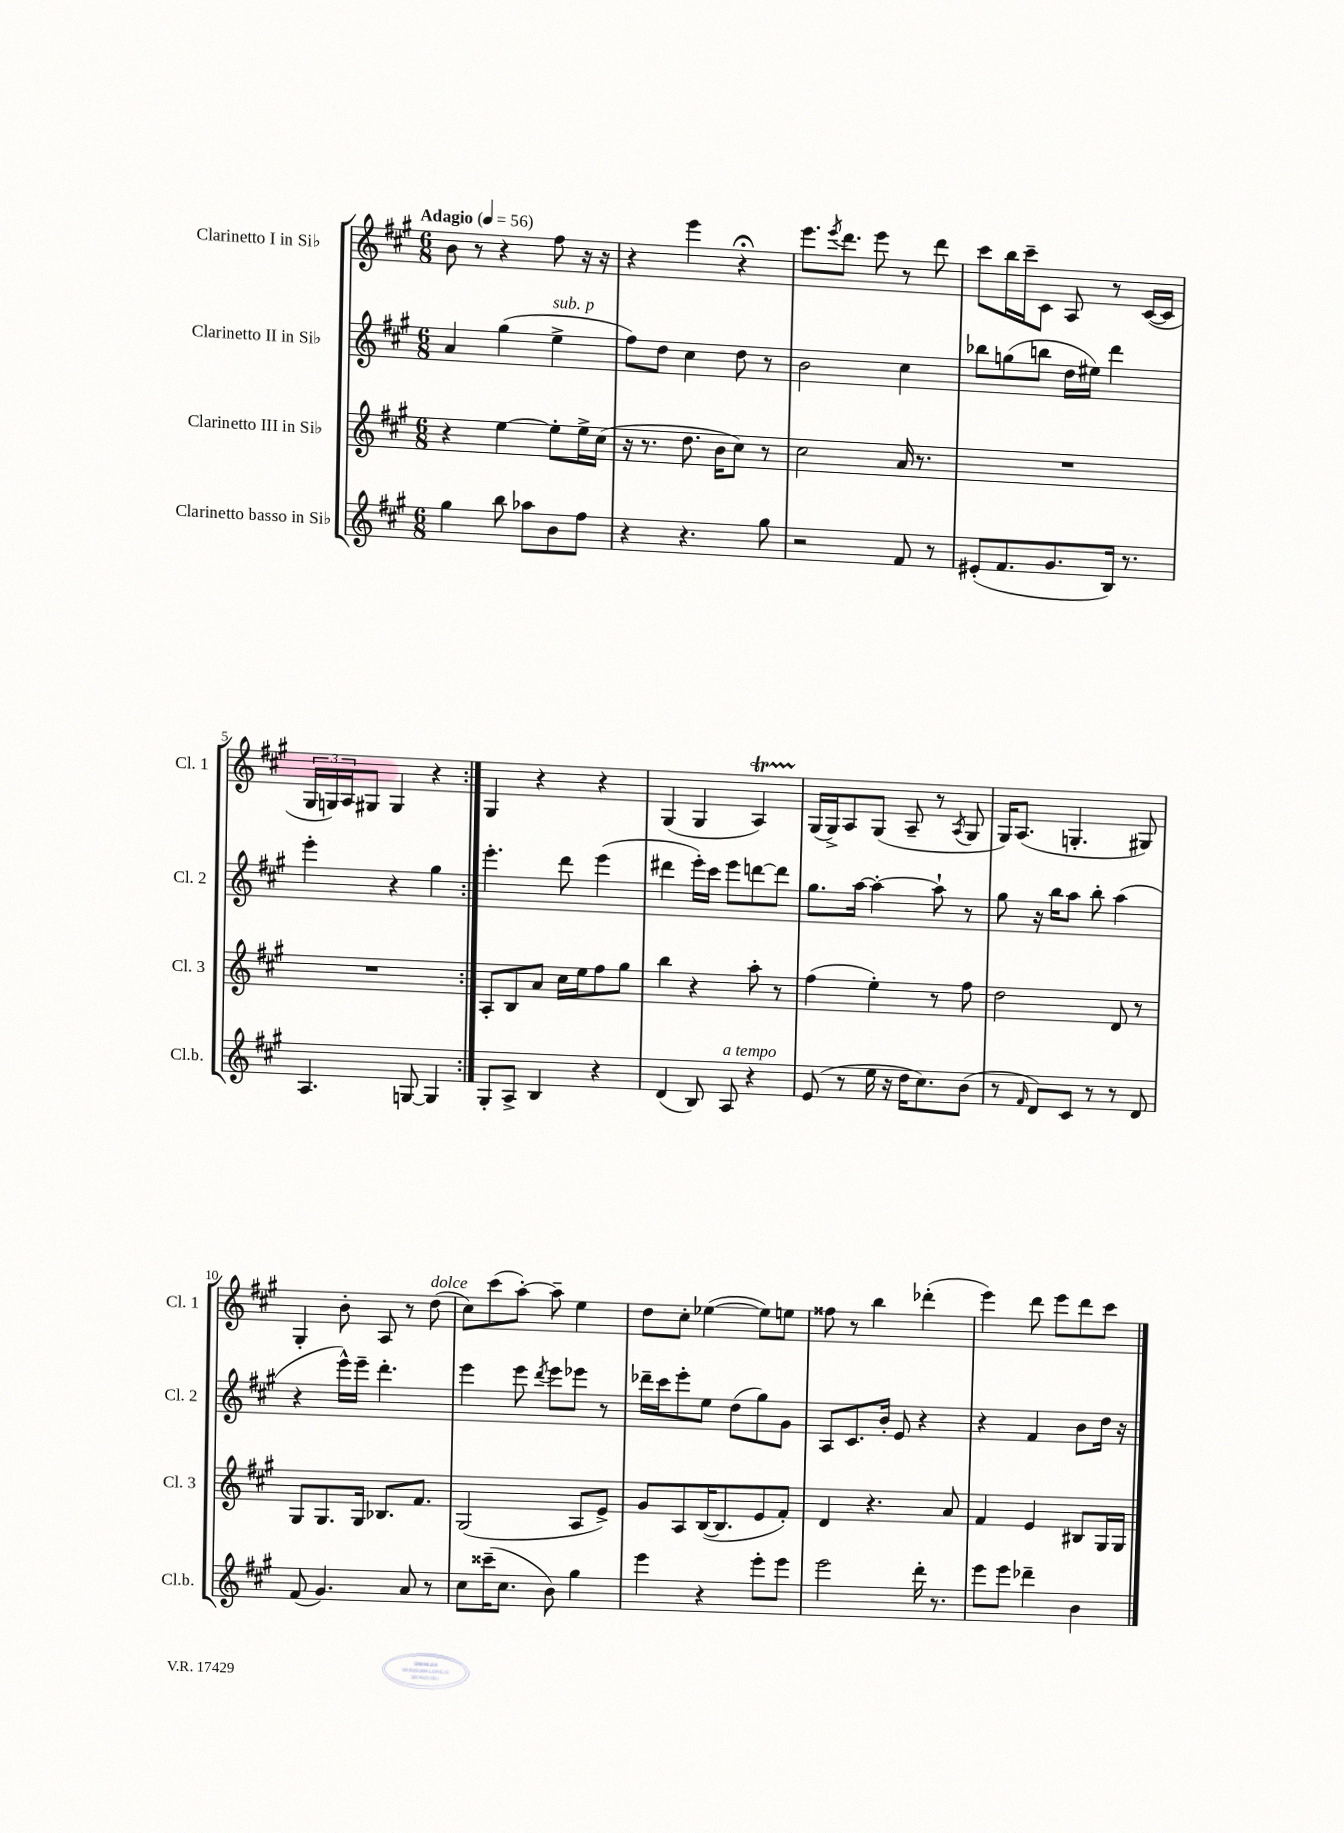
<<
\new StaffGroup <<
\new Staff = "s0" \with { instrumentName = "Clarinetto I in Sib" shortInstrumentName = "Cl. 1" } {
    \clef treble \key a \major \numericTimeSignature \time 6/8 \tempo "Adagio" 4 = 56
    \repeat volta 2 { b'8 r8 r4 fis''8 r16 r16 |
    r4 e'''4 r4\fermata |
    e'''8. \acciaccatura { e'''8 } d'''8. e'''8 r8 d'''8 |
    cis'''8 b''16 cis'''16-- cis'8 a8 r8 cis'16~( cis'16 |
    \tuplet 3/2 { gis16 g16) a16 } gis8 gis4 r4 | }
    gis4 r4 r4 |
    gis4( gis4 a4\startTrillSpan) |
    gis16\stopTrillSpan( gis16->) a8 gis8( a8-- r8 \acciaccatura { a8 } gis8 |
    gis16) a8.( g4.-. gis8) |
    gis4-. b'8-. a8 r8 d''8^\markup { \italic "dolce" }( |
    cis''8) cis'''8( a''8~-.) a''8-- e''4 |
    d''8 cis''8-. ees''4~( ees''8) e''8 |
    fisis''8 r8 b''4 des'''4-.( |
    e'''4) d'''8 e'''8 d'''8 cis'''8 \bar "|." |
}
\new Staff = "s1" \with { instrumentName = "Clarinetto II in Sib" shortInstrumentName = "Cl. 2" } {
    \clef treble \key a \major \numericTimeSignature \time 6/8
    \repeat volta 2 { a'4 gis''4( e''4->^\markup { \italic "sub. p" } |
    fis''8) d''8 cis''4 d''8 r8 |
    b'2 cis''4 |
    bes''8 g''8( b''8 d''16 eis''16) d'''4 |
    e'''4-. r4 gis''4 | }
    e'''4.-. d'''8 e'''4( |
    dis'''4 e'''16-.) cis'''16 e'''8 d'''8~ d'''8 |
    gis''8. a''16~ a''4~-. a''8-! r8 |
    gis''8 r16 b''16 a''8 b''8-. a''4( |
    r4 e'''16-^) e'''16-- d'''4.-. |
    e'''4 e'''8 \acciaccatura { d'''8 } e'''8 ees'''8 r8 |
    des'''16-- cis'''16 e'''8-. e''8 d''8( gis''8) gis'8 |
    a8 cis'8. b'16-. e'8 r4 |
    r4 fis'4 b'8 d''16 r16 \bar "|." |
}
\new Staff = "s2" \with { instrumentName = "Clarinetto III in Sib" shortInstrumentName = "Cl. 3" } {
    \clef treble \key a \major \numericTimeSignature \time 6/8
    \repeat volta 2 { r4 e''4~ e''8-. e''16-> cis''16( |
    r16 r8. d''8. b'16 cis''8) r8 |
    cis''2 a'16 r8. |
    R2. |
    R2. | }
    a8-. b8 a'8 cis''16 e''16 fis''8 gis''8 |
    b''4 r4 a''8-. r8 |
    fis''4( e''4-.) r8 fis''8 |
    d''2 d'8 r8 |
    gis8 gis8. gis16 bes8. fis'8. |
    gis2( a8 e'8->) |
    gis'8 a8 b16~( b8. e'8 fis'8-.) |
    d'4 r4. a'8 |
    fis'4 e'4 bis8 gis16 gis16 \bar "|." |
}
\new Staff = "s3" \with { instrumentName = "Clarinetto basso in Sib" shortInstrumentName = "Cl.b." } {
    \clef treble \key a \major \numericTimeSignature \time 6/8
    \repeat volta 2 { gis''4 b''8 aes''8 b'8 fis''8 |
    r4 r4. gis''8 |
    r2 fis'8 r8 |
    eis'8-.( fis'8. gis'8. b16) r8. |
    a4. g8~ g4 | }
    gis8-. a8-> b4 r4 |
    d'4( b8) a8^\markup { \italic "a tempo" } r4 |
    e'8( r8 e''16 r16 d''16 cis''8.) b'8( |
    r8 \grace { fis'16 } d'8) cis'8 r8 r8 d'8 |
    fis'8( gis'4.) a'8 r8 |
    cis''8 cisis'''16--( cis''8. b'8) gis''4 |
    e'''4 r4 e'''8-. e'''8 |
    e'''2 d'''16-. r8. |
    e'''8 e'''8 des'''4-- b'4 \bar "|." |
}
>>
>>
